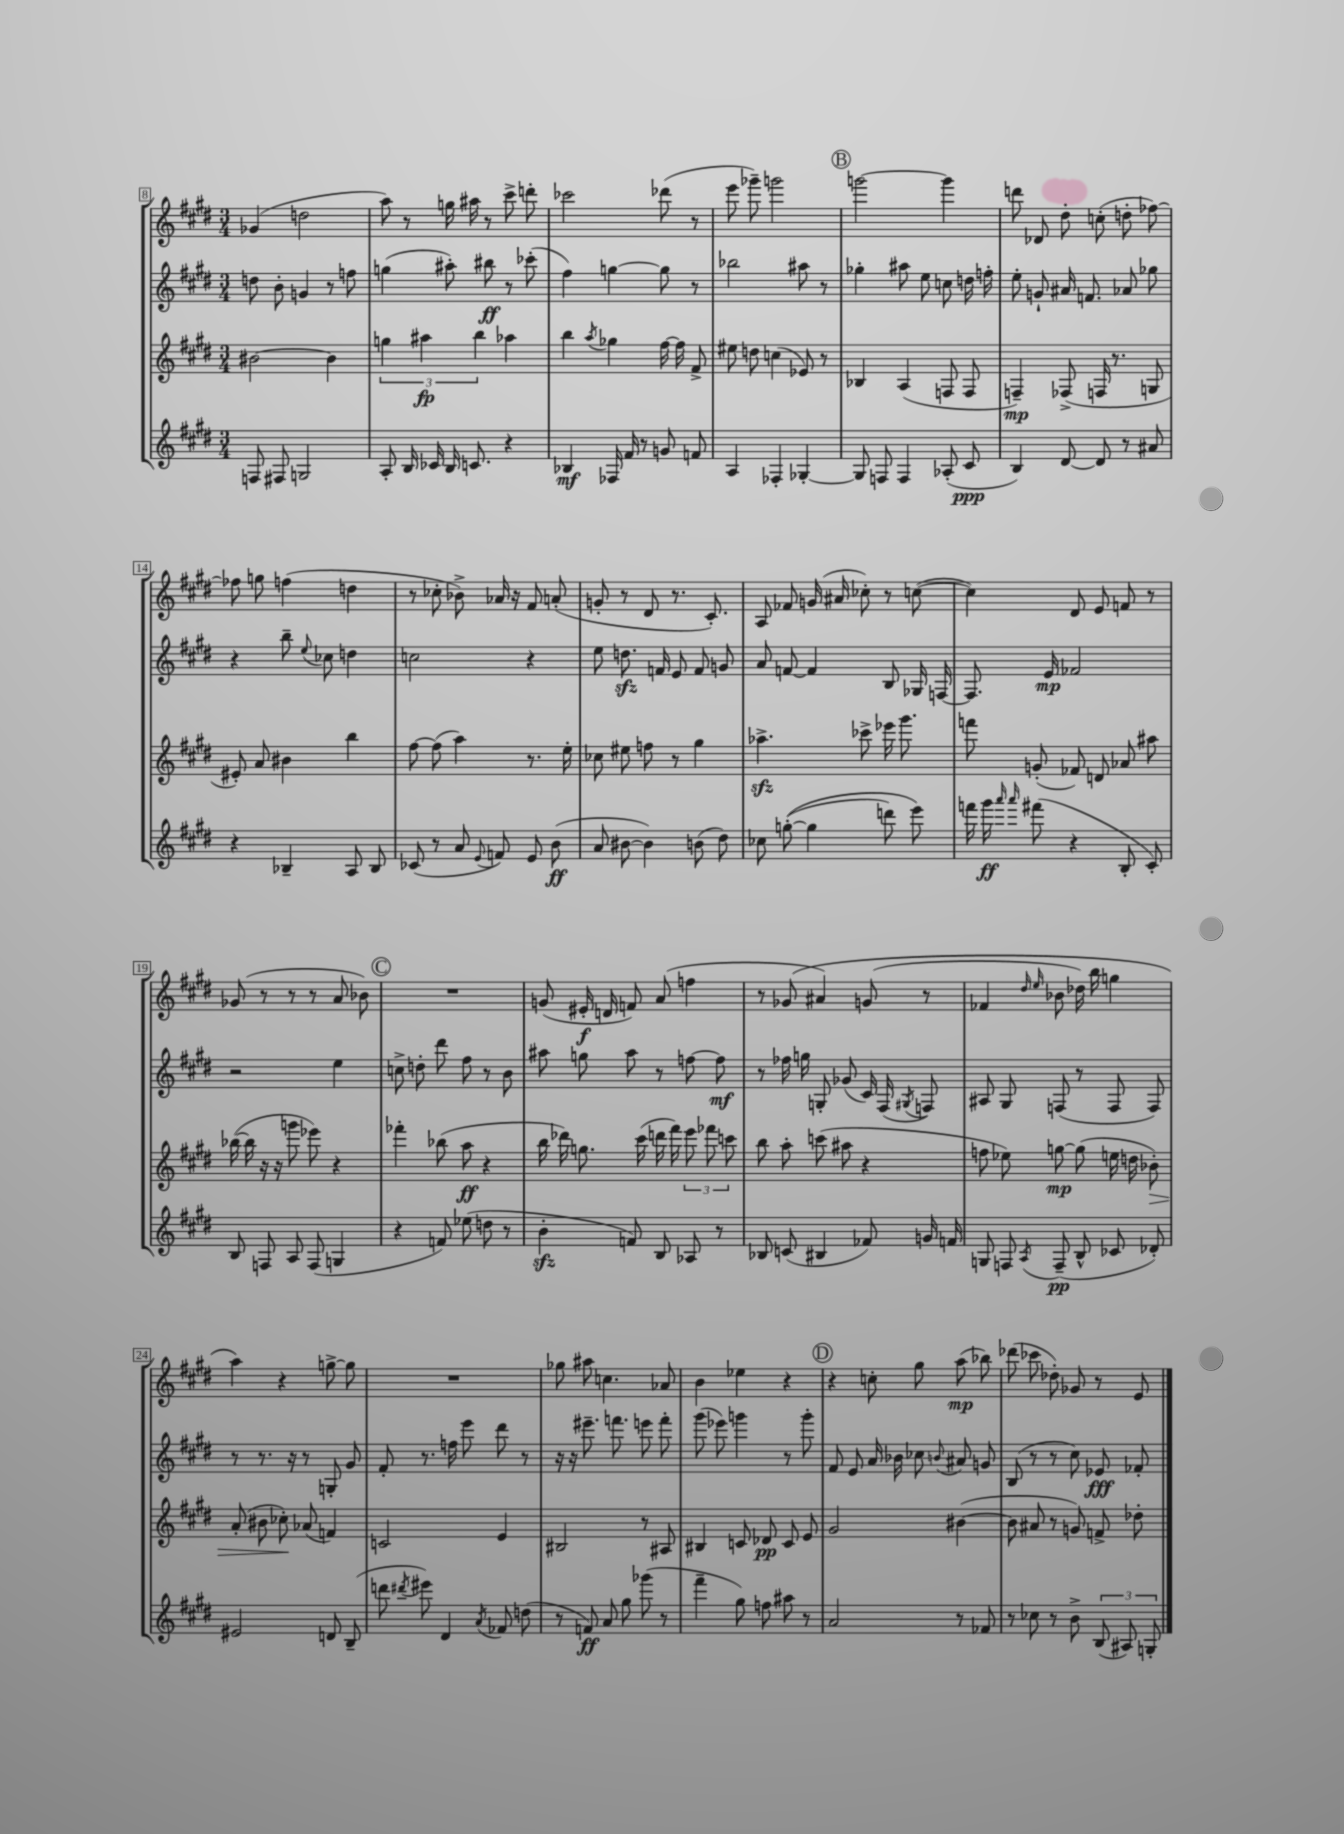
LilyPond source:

<<
\new StaffGroup <<
\new Staff = "s0" {
    \clef treble \key e \major \numericTimeSignature \time 3/4
    \autoBeamOff ges'4( d''2 |
    a''8) r8 g''16 ais''16 r8 cis'''8-> d'''8-. |
    ces'''2 des'''8( r8 |
    e'''8 ges'''8--) g'''2 |
    \mark \markup { \circle "B" } g'''2~ g'''4 |
    d'''8 des'8 dis''8-. c''8-.( d''8-. fes''8~) |
    fes''8 g''8 f''4( d''4 |
    r8 ces''8-. bes'8->) aes'16 r16 fis'8 a'8-.( |
    g'8-. r8 dis'8 r8. cis'8.-.) |
    a8 fes'8 g'16( ais'16 ces''8-.) r8 c''8~( |
    c''4) dis'8 e'8 f'8 r8 |
    ges'8( r8 r8 r8 a'8 bes'8) |
    \mark \markup { \circle "C" } R2. |
    g'8( eis'16-.\f d'16 f'8) a'8( f''4 |
    r8 ges'8\( ais'4) g'8( r8 |
    fes'4 \grace { dis''16 e''16 } bes'8 des''16) b''16 g''4 |
    a''4\) r4 g''8~-> g''8 |
    R2. |
    ges''8 ais''8 c''4. aes'8 |
    b'4 ees''4 r4 |
    \mark \markup { \circle "D" } r4 c''8-. gis''8 a''8\mp( bes''8) |
    des'''8( ces'''8 des''8-.) ges'8 r8 e'8 \bar "|." |
}
\new Staff = "s1" {
    \clef treble \key e \major \numericTimeSignature \time 3/4
    \autoBeamOff d''8 b'8-. g'4 r8 f''8 |
    g''4( ais''8-.) bis''8\ff r8 ces'''8-.( |
    fis''4) g''4~ g''8 r8 |
    bes''2 ais''8 r8 |
    \mark \markup { \circle "B" } ges''4-. ais''8 e''8 c''8 d''16 f''16-. |
    e''8-. g'8-! ais'16 f'8. aes'8 ges''8 |
    r4 b''8-- \appoggiatura { e''8 } ces''8 d''4 |
    c''2 r4 |
    e''8 d''8.\sfz f'16 e'8 f'8 g'8 |
    a'8 f'8~ f'4 b8 ges16 f16~ |
    f8. e'16\mp fes'2 |
    r2 e''4 |
    \mark \markup { \circle "C" } c''8-> d''8-. dis'''8 fis''8 r8 b'8 |
    ais''8 g''8 ais''8 r8 f''8~ f''8\mf |
    r8 fes''16 g''16 g8-. ges'8( cis'16) fis16( \acciaccatura { gis8 } f8) |
    ais8 gis8 f8( r8 f8 f8) |
    r8 r8. r16 r8 g8-. gis'8 |
    fis'8-. r8. f''16 e'''8 dis'''8 r8 |
    r16 r16 eis'''8.-- f'''8. e'''8 f'''8-. |
    gis'''8( ees'''8) g'''4 r8 g'''8-. |
    \mark \markup { \circle "D" } fis'8 e'8 a'16 bes'16 ces''8 \appoggiatura { b'8 } ais'8 g'8 |
    b8( r8 r8 cis''8) ees'8\fff fes'8-. \bar "|." |
}
\new Staff = "s2" {
    \clef treble \key e \major \numericTimeSignature \time 3/4
    \autoBeamOff bis'2~ bis'4 |
    \tuplet 3/2 { g''4 ais''4\fp b''4 } aes''4 |
    b''4 \acciaccatura { a''8 } ges''4 fis''16~ fis''16 fis'8-> |
    eis''8 d''8 c''4( ees'8) r8 |
    \mark \markup { \circle "B" } bes4 a4( f8 f8 |
    f4--\mp) fes8->( f16 r8. g8 |
    eis'8-.) a'8 bis'4 b''4 |
    fis''8~ fis''8( a''4) r8. e''16-. |
    ces''8 eis''8 f''8 r8 gis''4 |
    aes''4.->\sfz ces'''8-> ees'''16 gis'''8. |
    f'''8 g'8-.( fes'8) d'8 aes'8 ais''8 |
    bes''16~( bes''16 r16 r16 g'''8 ees'''8) r4 |
    \mark \markup { \circle "C" } fes'''4-. bes''8( a''8\ff r4 |
    b''16 des'''16) g''8. cis'''16( d'''16 fis'''16) \tuplet 3/2 { e'''8 fes'''8 c'''8 } |
    b''8 a''8-. c'''8( ais''8 r4 |
    f''8 ees''8) g''8~\mp g''8( e''16 d''16 bes'8-.\>) |
    a'8-.( bis'8 ces''8-.\!) aes'8( f'4) |
    c'2 e'4 |
    bis2 r8 ais8 |
    bis4 c'8 des'8\pp c'8 e'8 |
    \mark \markup { \circle "D" } gis'2 bis'4~( |
    bis'8 ais'8 r8 g'8) f'8-> des''8-. \bar "|." |
}
\new Staff = "s3" {
    \clef treble \key e \major \numericTimeSignature \time 3/4
    \autoBeamOff f8 fis8 g2 |
    a8-. b16 ces'16 b16 c'8. r4 |
    bes4\mf fes16 fis'16 r8 g'8 f'8 |
    a4 fes4-. ges4~-. |
    \mark \markup { \circle "B" } ges8 f8 f4 aes8-.( cis'8\ppp |
    b4) dis'8~ dis'8 r8 ais'8 |
    r4 bes4-- a8 bes8 |
    ces'8( r8 a'8 \appoggiatura { e'8 } f'8) e'8 b'8\ff( |
    a'8 bis'8~ bis'4) b'8( dis''8) |
    ces''8 g''8~-.(\( g''4 d'''8) e'''8\) |
    f'''16 gis'''16\ff \grace { a'''16 a'''16 } fis'''8( r4 b8-. cis'8-.) |
    b8 f8 a8 f8( g4 |
    \mark \markup { \circle "C" } r4 f'8) ees''8( d''8 r8 |
    b'4-.\sfz f'8) b8 aes8 r8 |
    bes8 c'8( bis4 fes'8) g'16 f'16 |
    g8 f8 \acciaccatura { a8 } f8--\pp( b8-^ ces'8 des'8-.) |
    eis'2 d'8 b8--( |
    d'''8 \acciaccatura { dis'''8 } eis'''8) dis'4 \acciaccatura { a'8 } fes'8 d''8( |
    r8 f'8\ff) a'8 gis''8 ges'''8( r8 |
    fis'''4-- gis''8) f''8 ais''8 r8 |
    \mark \markup { \circle "D" } a'2 r8 fes'8 |
    r8 ces''8 r8 b'8-> \tuplet 3/2 { b8( ais8) g8-. } \bar "|." |
}
>>
>>
\layout { \context { \Score currentBarNumber = #8 \override BarNumber.stencil = #(make-stencil-boxer 0.1 0.3 ly:text-interface::print) } }
